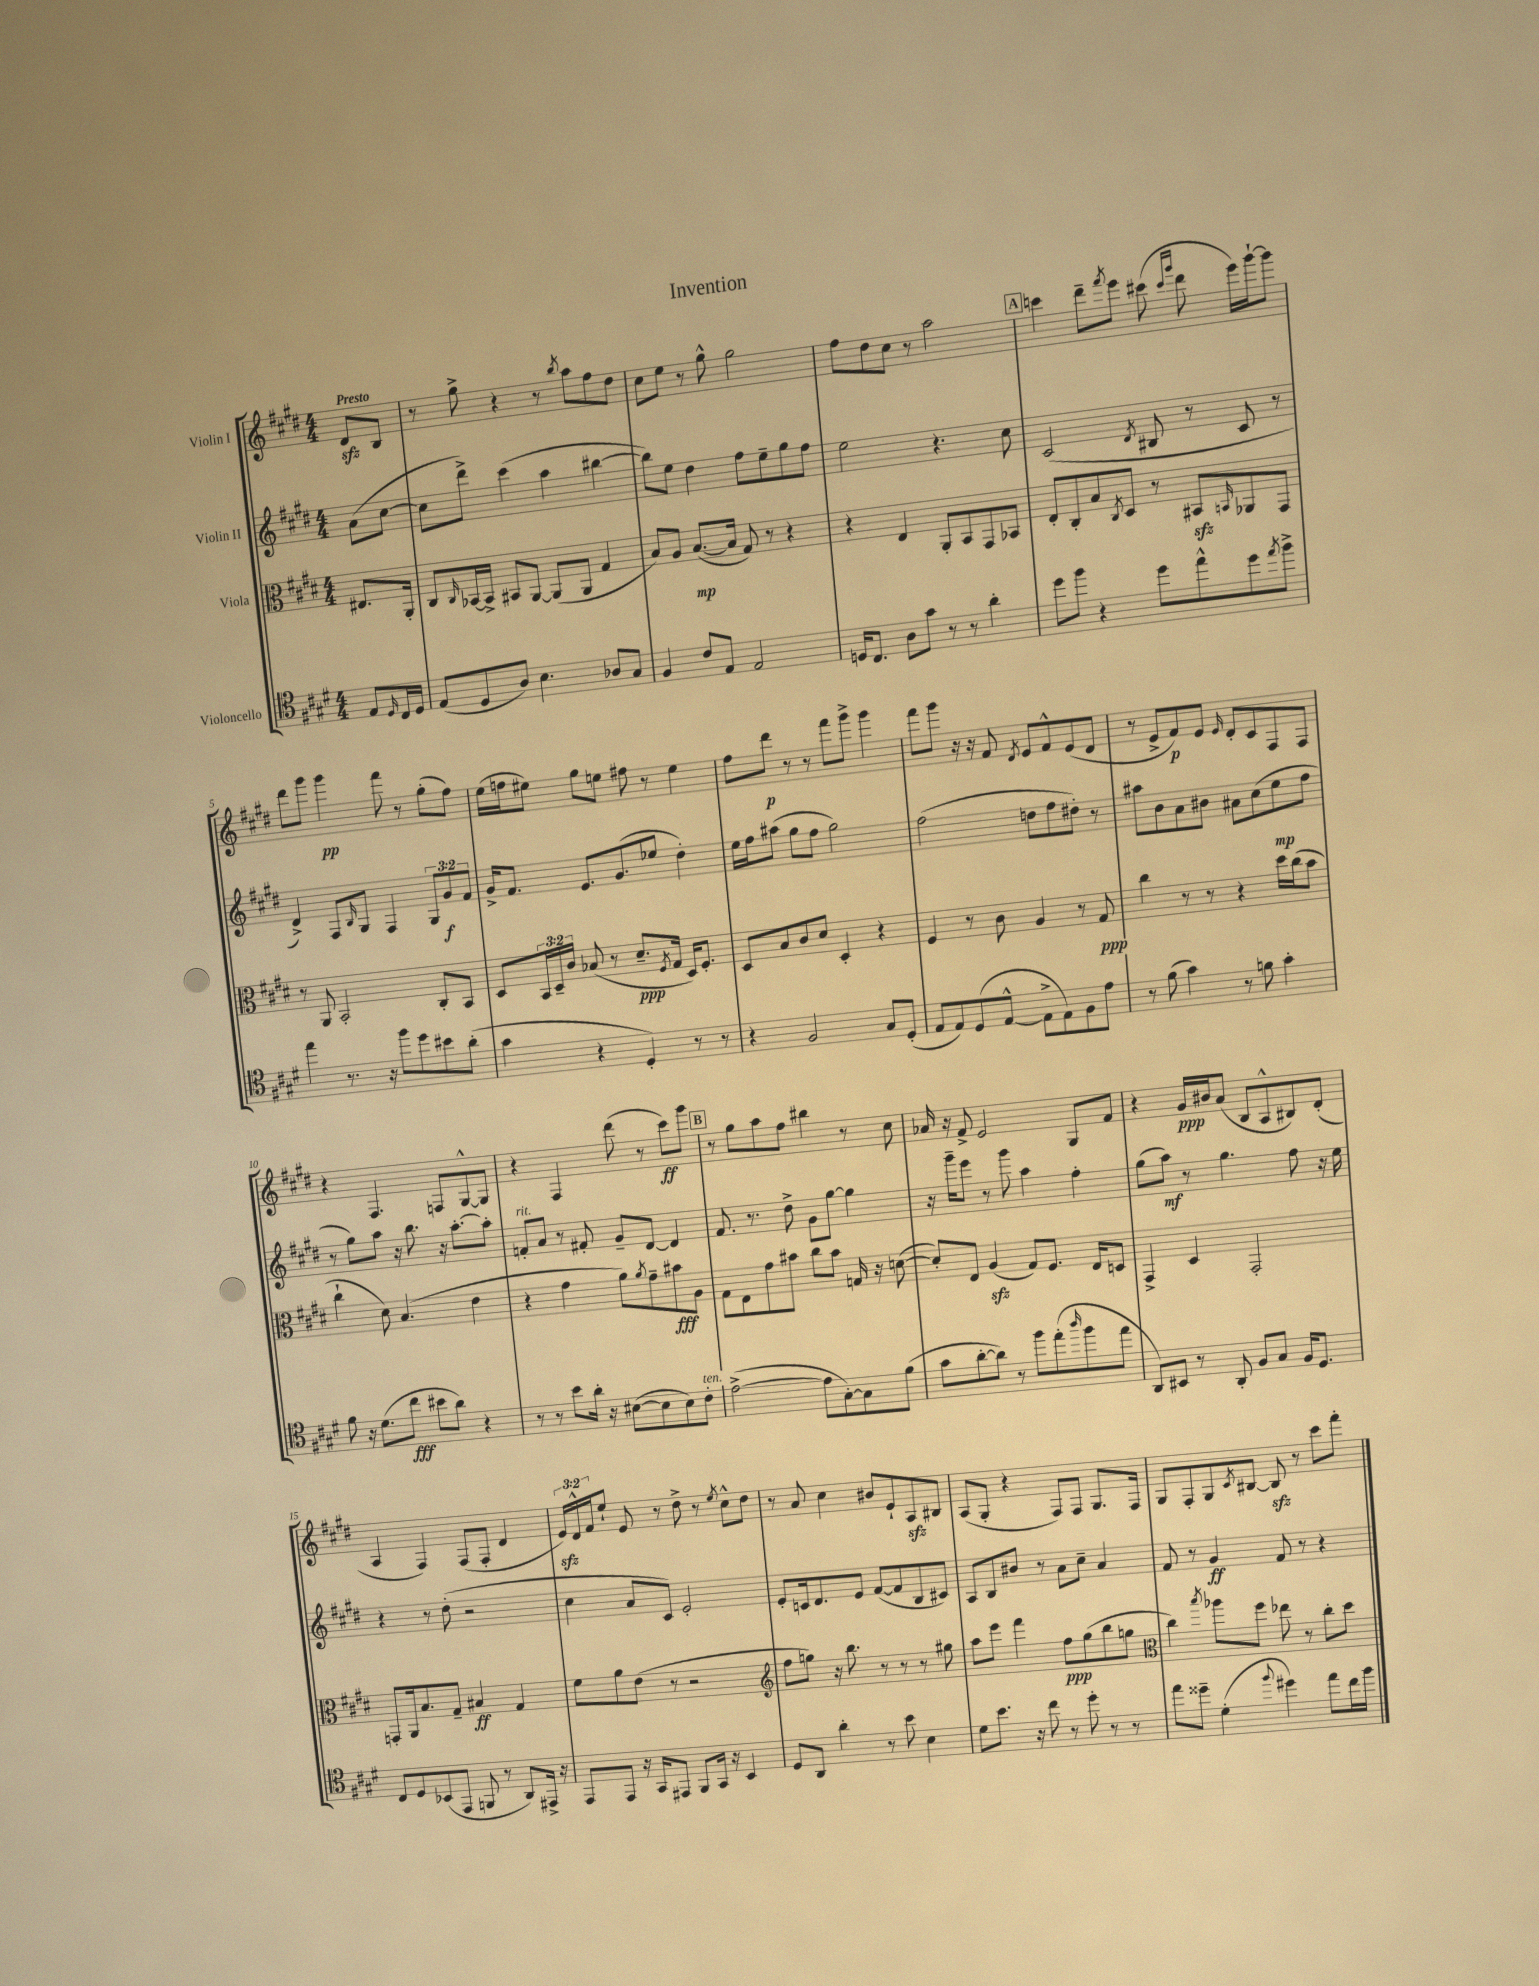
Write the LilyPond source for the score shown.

\header { title = "Invention" }
<<
\new StaffGroup <<
\new Staff = "s0" \with { instrumentName = "Violin I" } {
    \clef treble \key e \major \numericTimeSignature \time 4/4 \override Staff.TupletNumber.text = #tuplet-number::calc-fraction-text \partial 4 \tempo "Presto"
    dis'8\sfz b8 |
    r8 gis''8-> r4 r8 \acciaccatura { b''8 } a''8 fis''8 dis''8 |
    cis''8 e''8 r8 gis''8-^ gis''2 |
    fis''8 dis''8 cis''8 r8 a''2 |
    \mark \markup { \box "A" } c'''4 dis'''8-- \acciaccatura { fis'''8 } e'''8 cis'''8( \grace { cis'''16 gis'''16 } dis'''8 e'''16) gis'''16~-! gis'''8 |
    dis'''8 gis'''8 gis'''4\pp fis'''8 r8 gis''8-.( fis''8) |
    e''16( f''16 eis''8) gis''8 e''8 fis''8 r8 e''4 |
    fis''8 dis'''8\p r8 r8 fis'''8 gis'''8-> gis'''4 |
    fis'''8 gis'''8 r16 r16 fis'8 \acciaccatura { dis'8 } e'8 fis'8-^ e'8( dis'8 |
    r8 e'8-> fis'8\p) e'8 \grace { e'16 } dis'8-. cis'8 fis8 fis8 |
    r4 fis4. f8 gis8~-^ gis8 |
    r4 fis4 dis'''8( r8 cis'''8\ff) gis'''8 |
    \mark \markup { \box "B" } r8 gis''8 a''8 fis''8 bis''4 r8 cis''8 |
    aes'16 r16 fis'8-> e'2 gis8 fis'8 |
    r4 gis'16\ppp bis'16 a'8( b8 a8-^ bis8) dis'8-.( |
    a4 fis4) fis8( fis8-. dis'4 |
    \tuplet 3/2 { e'16\sfz) dis'16-^ fis'16 } e''8-! e'8 r8 dis''8-> r8 \acciaccatura { e''8 } cis''8-^ dis''8 |
    r8 a'8 cis''4 bis'8 e'8-! a8\sfz bis8 |
    a8( gis8-. r4 fis8) fis8 gis8. fis16 |
    gis8 fis8-. gis8 \acciaccatura { cis'8 } bis8~ bis8\sfz r8 cis'''8 fis'''8-. \bar "|." |
}
\new Staff = "s1" \with { instrumentName = "Violin II" } {
    \clef treble \key e \major \numericTimeSignature \time 4/4 \override Staff.TupletNumber.text = #tuplet-number::calc-fraction-text \partial 4
    a'8( cis''8~ |
    cis''8 dis'''8->) cis'''4( a''4 bis''4~ |
    bis''8) e''8 dis''4 fis''8 e''8-- gis''8 fis''8 |
    e''2 r4. cis''8 |
    \mark \markup { \box "A" } cis'2( \acciaccatura { dis'8 } bis8 r8 cis'8 r8 |
    dis'4->) fis8 \grace { b16 } gis8 fis4 \tuplet 3/2 { gis8 gis'8\f fis'8 } |
    gis'16-> fis'8. e'8. gis'8.( ees''8 dis''4-.) |
    e''16 fis''16 ais''8( gis''8 fis''8 gis''2) |
    fis''2( d''8 fis''8 dis''8-.) r8 |
    ais''8 b'8 a'8 bis'8 ais'8 cis''8( e''8\mp fis''8 |
    r8 gis''8) a''8 r16 b''8. r16 a''8.~-. a''8-. |
    f'8-.^\markup { \italic "rit." } a'8 r8 fis'8-. gis'8-- dis'8~ dis'4 |
    \mark \markup { \box "B" } fis'8. r8. dis''8-> gis'8 gis''8~ gis''4 |
    r16 gis'''16-- e'''8 r8 gis'''8 a''4 fis''4-. |
    gis''8( a''8\mf) r8 gis''4. fis''8 r16 e''16 |
    r4 r8 dis''8-.( r2 |
    cis''4 a'8 cis'8) e'2-. |
    e'8-. c'16 dis'8. e'8 fis'8~( fis'8 b8 cis'8) |
    a8 b8 bis'8 r8 a'8 cis''8-- a'4 |
    fis'8 r8 gis'4\ff fis'8 r8 r4 \bar "|." |
}
\new Staff = "s2" \with { instrumentName = "Viola" } {
    \clef alto \key e \major \numericTimeSignature \time 4/4 \override Staff.TupletNumber.text = #tuplet-number::calc-fraction-text \partial 4
    eis8. a,16-. |
    cis8 \grace { cis16 } bes,16~ bes,16-> bis,8 a,8~ a,8( a,8 gis4 |
    b8) a8 b8.~\mp( b16 gis8) r8 r4 |
    r4 e4 a,8-. b,8 gis,8 bes,8 |
    \mark \markup { \box "A" } e8-. cis8-. b8 \acciaccatura { cis8 } dis8 r8 bis,8\sfz \grace { b,16 } aes,8 gis,8 |
    r8 a,8 b,2-. cis8-. b,8 |
    dis8 \tuplet 3/2 { b,16 dis16-- cis'16 } bes8( r8 dis'8.--\ppp \acciaccatura { fis8 } gis16 dis16) fis8.-. |
    dis8 b8 cis'8 dis'8 dis4-. r4 |
    fis4 r8 cis'8 a4 r8 gis8\ppp |
    cis''4 r8 r8 r4 dis''16 cis''16( b'8 |
    cis''4-! dis'8) b4.( e'4 |
    r4 gis'4 a'8) \acciaccatura { a'8 } gis'8-- bis'8\fff a8 |
    \mark \markup { \box "B" } gis8 e8 gis'8 bis'8 cis''8 bis'8 g16 r16 d'8~( |
    d'8-.) e8 a4\sfz( gis8) fis8. e16 d8 |
    gis,4-> dis4 gis,2-. |
    g,8-. a,16 b8. gis8-- bis4\ff gis4 |
    fis'8 a'8 e'8( r8 r2 |
    \clef treble fis''8 g''8) r16 b''8. r8 r8 r8 gis''8 |
    a''8 e'''8 fis'''4 fis''8\ppp gis''8( b''8 g''8 |
    \clef alto cis''4) \acciaccatura { b''8 } aes''8 fis''8 ees''8 r8 cis''8-. dis''8 \bar "|." |
}
\new Staff = "s3" \with { instrumentName = "Violoncello" } {
    \clef tenor \key e \major \numericTimeSignature \time 4/4 \partial 4
    e8 \grace { dis16 } cis16 dis16 |
    e8( dis8 a8) b4. aes8 gis8 |
    fis4 cis'8 e8 e2 |
    d16 cis8. a8 gis'8 r8 r8 a'4-. |
    \mark \markup { \box "A" } dis''8 fis''8 r4 dis''8 e''8-^ dis''8 \acciaccatura { e''8 } fis''8-> |
    e''4 r8. r16 fis''8 dis''8 bis'8 a'8-.( |
    gis'4 r4 dis4-.) r8 r8 |
    r4 fis2 gis8 dis8-.( |
    e8 e8) dis8( e8~-^ e8-> e8) fis8 e'8 |
    r8 fis'8( gis'4) r8 f'8 gis'4-. |
    fis'8 r16 dis'8.( cis''8\fff bis'8 a'8) r4 |
    r8 r8 b'8 a'16-. r16 bis8~( bis8 bis8) cis'8-.^\markup { \italic "ten." } |
    \mark \markup { \box "B" } e'2~->( e'8 gis8~-.) gis8 fis'8( |
    gis'8 a'8~-. a'8) r8 fis''8 e''8-.( \grace { a''16 } fis''8 e''8 |
    a,8) bis,8 r8 a,8-. fis8 gis8 fis16 dis8. |
    cis8 dis8 bes,8( e,8 f,8 r8 a,8) eis,16-> r16 |
    e,8 e,8 r16 gis,16 eis,8 fis,8 gis,16 r16 b,4 |
    dis8 a,8 a'4-. r8 b'8 b4 |
    dis'8 b'8. r16 cis''8 r8 dis''8-. r8 r8 |
    e''8 disis''8-- dis'4-.( \appoggiatura { fis''8 } dis''4) e''8 cis''16 fis''16 \bar "|." |
}
>>
>>
